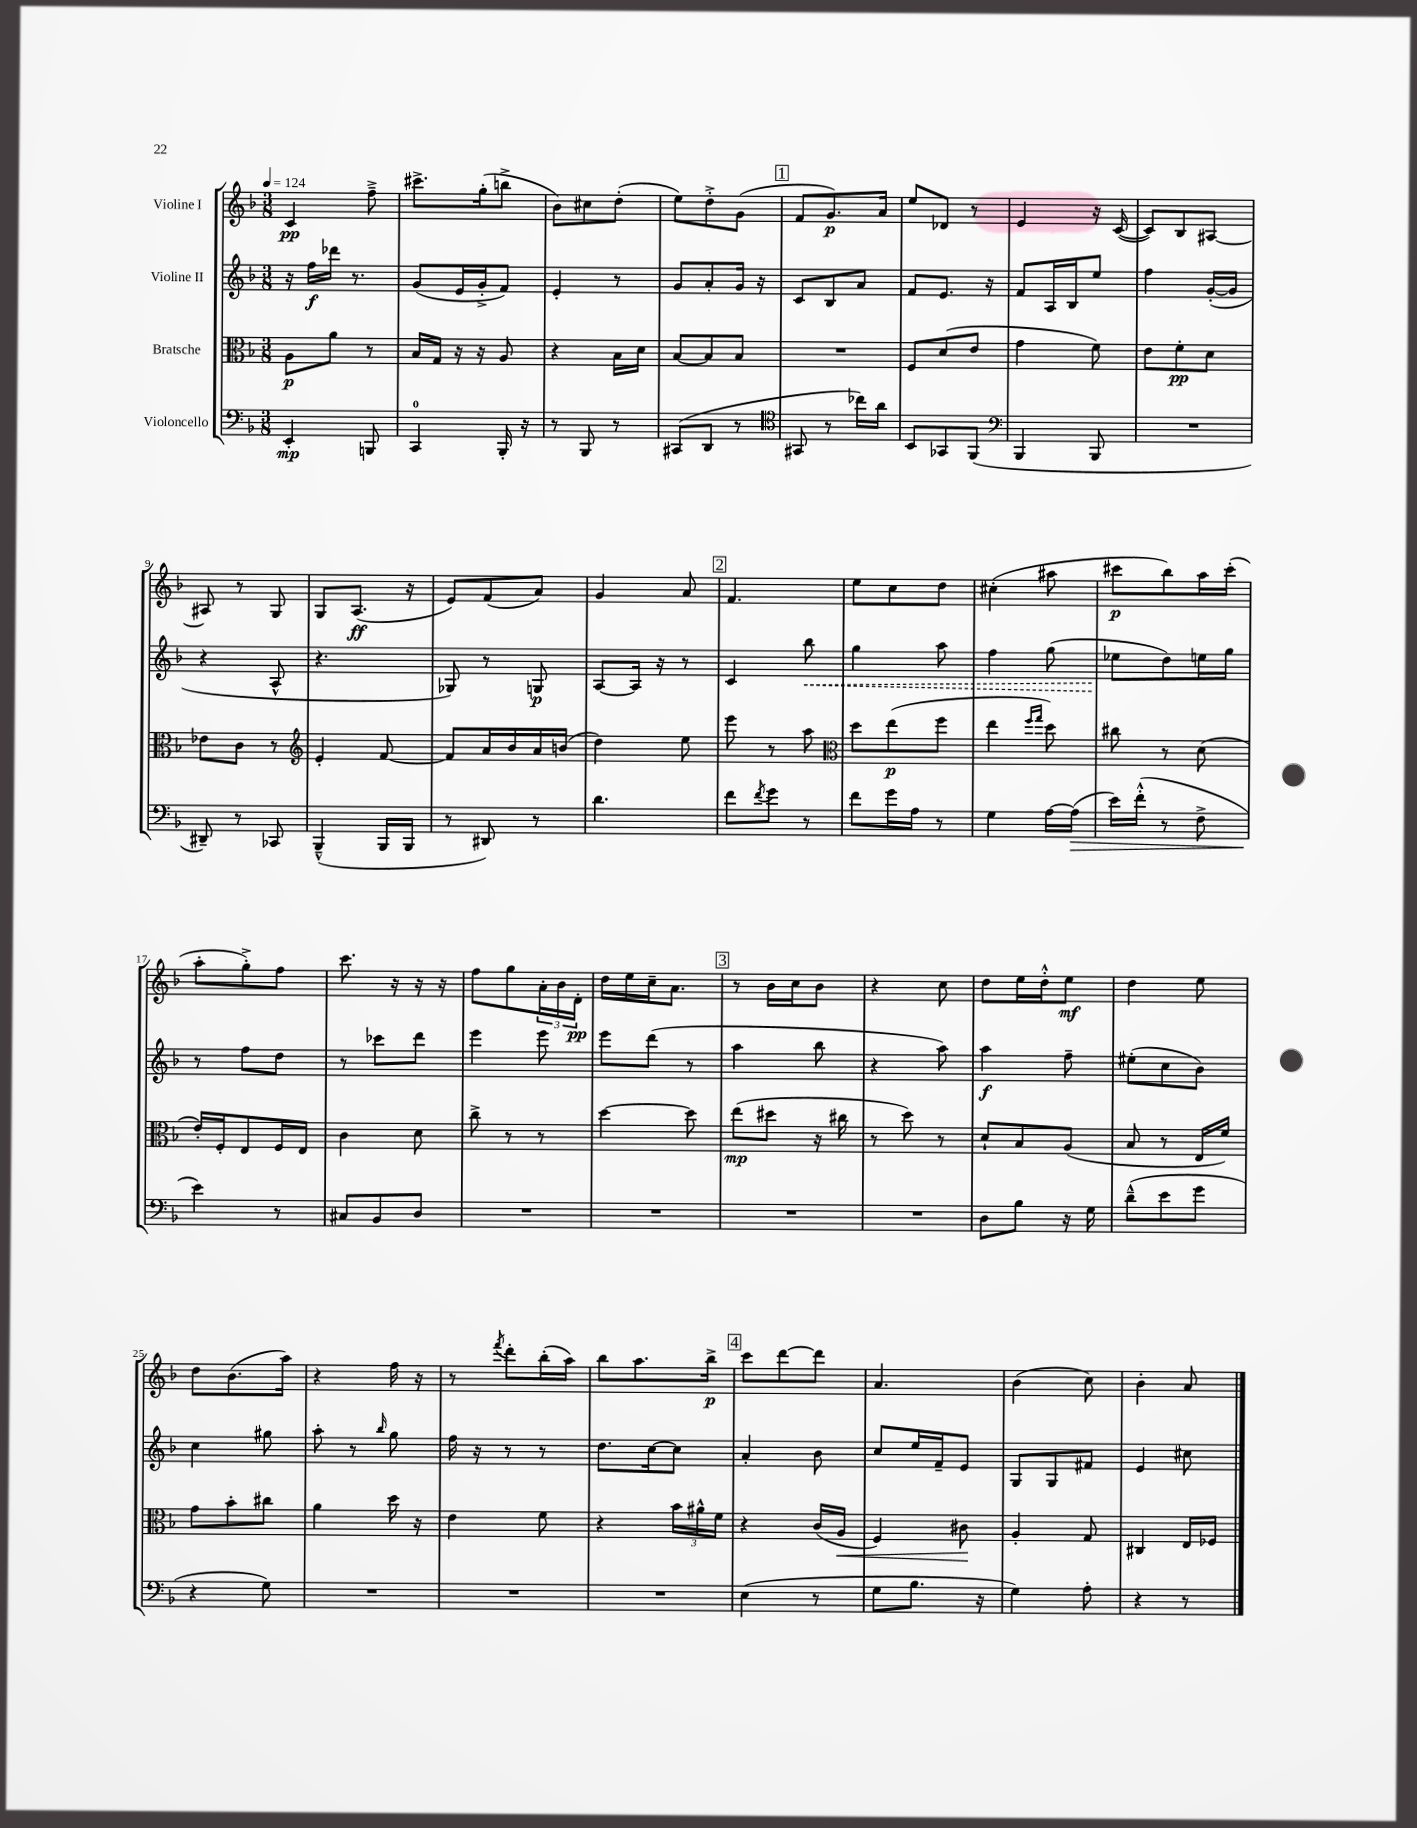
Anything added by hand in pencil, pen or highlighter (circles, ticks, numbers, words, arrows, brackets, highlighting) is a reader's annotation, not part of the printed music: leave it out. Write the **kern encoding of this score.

**kern	**kern	**kern	**kern
*staff4	*staff3	*staff2	*staff1
*clefF4	*clefC3	*clefG2	*clefG2
*k[b-]	*k[b-]	*k[b-]	*k[b-]
*M3/8	*M3/8	*M3/8	*M3/8
*MM124	*MM124	*MM124	*MM124
4EE'/	8A\L	16r	4c/
.	.	16ff\LL	.
.	8a\J	16ddd-\JJ	.
.	.	8.r	.
8BBB/	8r	.	8ff~^\
=	=	=	=
4CC/	16B-/LL	(8g/L	8.ccc#^\L
.	16G/JJ	.	.
.	16r	16e/L	.
.	16r	16g'^/J	(16gg'\k
16BBB-'/	8A/	8f/J)	8bb^\J
16r	.	.	.
=	=	=	=
8r	4r	4e'/	8b-\L)
8BBB-/	.	.	8cc#\
8r	16B-\LL	8r	(8dd'\J
.	16d\JJ	.	.
=	=	=	=
(8CC#/L	[8B-/L	8g/L	8ee\L)
8DD/J	8B-/]	8a'/	8dd'^\
8r	8B-/J	16g/Jk	(8g\J
.	.	16r	.
=	=	=	=
*clefC4	*	*	*
8GG#/	4.r	8c/L	8f/L
8r	.	8B-/	8.g/)
16cc-\LL)	.	8a/J	.
16a\JJ	.	.	16a/Jk
=	=	=	=
8BB-/L	8F/L	8f/L	8ee/L
8GG-/	(8d/	8.e/J	8d-/J
(8FF/J	8e/J	.	8r
.	.	16r	.
=	=	=	=
*clefF4	*	*	*
4BBB-/	4g\	8f/L	4e/
.	.	16A/L	.
.	.	16B-/J	.
8BBB-/	8f\)	8ee/J	16r
.	.	.	([16c/
=	=	=	=
4.r	8e\L	4ff\	8c/]L)
.	8f'\	.	8B-/
.	8d\J	([16g'/LL	[8A#/J
.	.	16g/]JJ	.
=	=	=	=
8DD#~/)	8e-\L	4r	8A#/]
8r	8c\J	.	8r
8CC-/	8r	8A^^/	8G/
=	=	=	=
*	*clefG2	*	*
(4BBB-~^^/	4e'/	4.r	8G/L
.	.	.	(8.A/J
16BBB-/LL	[8f/	.	.
16BBB-/JJ	.	.	16r
=	=	=	=
8r	8f/]L	8G-/)	8e/L)
8DD#/)	16a/L	8r	(8f/
.	16b-/	.	.
8r	16a/	8G/	8a/J)
.	(16b/JJ	.	.
=	=	=	=
4.d\	4dd\)	[8A/L	4g/
.	.	16A/]Jk	.
.	.	16r	.
.	8ee\	8r	8a/
=	=	=	=
8f\L	8eee\	4c/	4.f/
8qf/	.	.	.
8g\J	8r	.	.
8r	8aa\	8bb-\	.
=	=	=	=
*	*clefC3	*	*
8f\L	8dd\L	4gg\	8ee\L
16g\L	(8ee\	.	8cc\
16A\JJ	.	.	.
8r	8ff\J	8aa\	8dd\J
=	=	=	=
4G\	4ee\	4ff\	(4cc#'\
.	16qqff/LL	.	.
.	16qqgg/JJ	.	.
[16A\LL	8dd\)	(8gg\	8aa#\
(16A\]JJ	.	.	.
=	=	=	=
16e\LL)	8cc#\	8ee-\L	8ccc#\L
(16f'^^\JJ	.	.	.
8r	8r	8dd\)	8bb-\)
8F^\	(8d\	16ee\L	16aa\L
.	.	16gg\JJ	(16ccc#'\JJ
=	=	=	=
4e\)	16e'/LL)	8r	8aa'\L
.	16F'/J	.	.
.	8E/	8ff\L	8gg'^\)
8r	16F/L	8dd\J	8ff\J
.	16E/JJ	.	.
=	=	=	=
8C#/L	4c\	8r	8.ccc\
8BB-/	.	8ccc-\L	.
.	.	.	16r
8D/J	8d\	8ddd\J	16r
.	.	.	16r
=	=	=	=
4.r	8cc^\	4eee\	8ff\L
.	8r	.	8gg\
.	8r	8eee\	24a'\L
.	.	.	24b-\
.	.	.	24d'\JJ
=	=	=	=
4.r	[4dd\	8eee\L	16dd\LL
.	.	.	16ee\
.	.	(8ddd\J	16cc~\J
.	.	.	8.a\J
.	8dd\]	8r	.
=	=	=	=
4.r	(8ee\L	4aa\	8r
.	8dd#\J	.	16b-\LL
.	.	.	16cc\J
.	16r	8bb-\	8b-\J
.	16cc#\	.	.
=	=	=	=
4.r	8r	4r	4r
.	8dd\)	.	.
.	8r	8aa\)	8cc\
=	=	=	=
8D\L	8d`/L	4aa\	8dd\L
8B-\J	8B-/	.	16ee\L
.	.	.	16dd'^^\J
16r	(8A/J	8ff~\	8ee\J
16G\	.	.	.
=	=	=	=
(8d~^^\L	8B-/	(8ee#'\L	4dd\
8e\	8r	8cc\	.
8g\J	16E/LL	8b-\J)	8ee\
.	16f/JJ)	.	.
=	=	=	=
4r	8g\L	4cc\	8dd\L
.	8b-'\	.	(8.b-\
8G\)	8cc#\J	8gg#\	.
.	.	.	16aa\Jk)
=	=	=	=
4.r	4a\	8aa'\	4r
.	.	8r	.
.	.	16qqbb-/	.
.	16dd\	8gg\	16ff\
.	16r	.	16r
=	=	=	=
4.r	4e\	16ff\	8r
.	.	16r	.
.	.	.	8qfff/
.	.	8r	8ddd'\L
.	8f\	8r	(16bb-'\L
.	.	.	16aa\JJ)
=	=	=	=
4.r	4r	8.dd\L	8bb-\L
.	.	.	8.aa\
.	.	[16cc\k	.
.	24b-\LL	8cc\]J	.
.	24a#^^\	.	.
.	.	.	16bb-^\Jk
.	24f\JJ	.	.
=	=	=	=
(4E\	4r	4a'/	8ccc\L
.	.	.	[8ddd\
8r	(16c/LL	8b-\	8ddd\]J
.	16A/JJ	.	.
=	=	=	=
8G\L	4F/)	8cc/L	4.a/
8.B-\J	.	16ee/L	.
.	.	16f~/J	.
.	8c#\	8e/J	.
16r	.	.	.
=	=	=	=
4G\)	4A'/	8G/L	(4b-\
.	.	8G/	.
8A'\	8G/	8f#/J	8cc\)
=	=	=	=
4r	4C#/	4e/	4b-'\
8r	16E/LL	8cc#\	8a/
.	16F-/JJ	.	.
==	==	==	==
*-	*-	*-	*-
